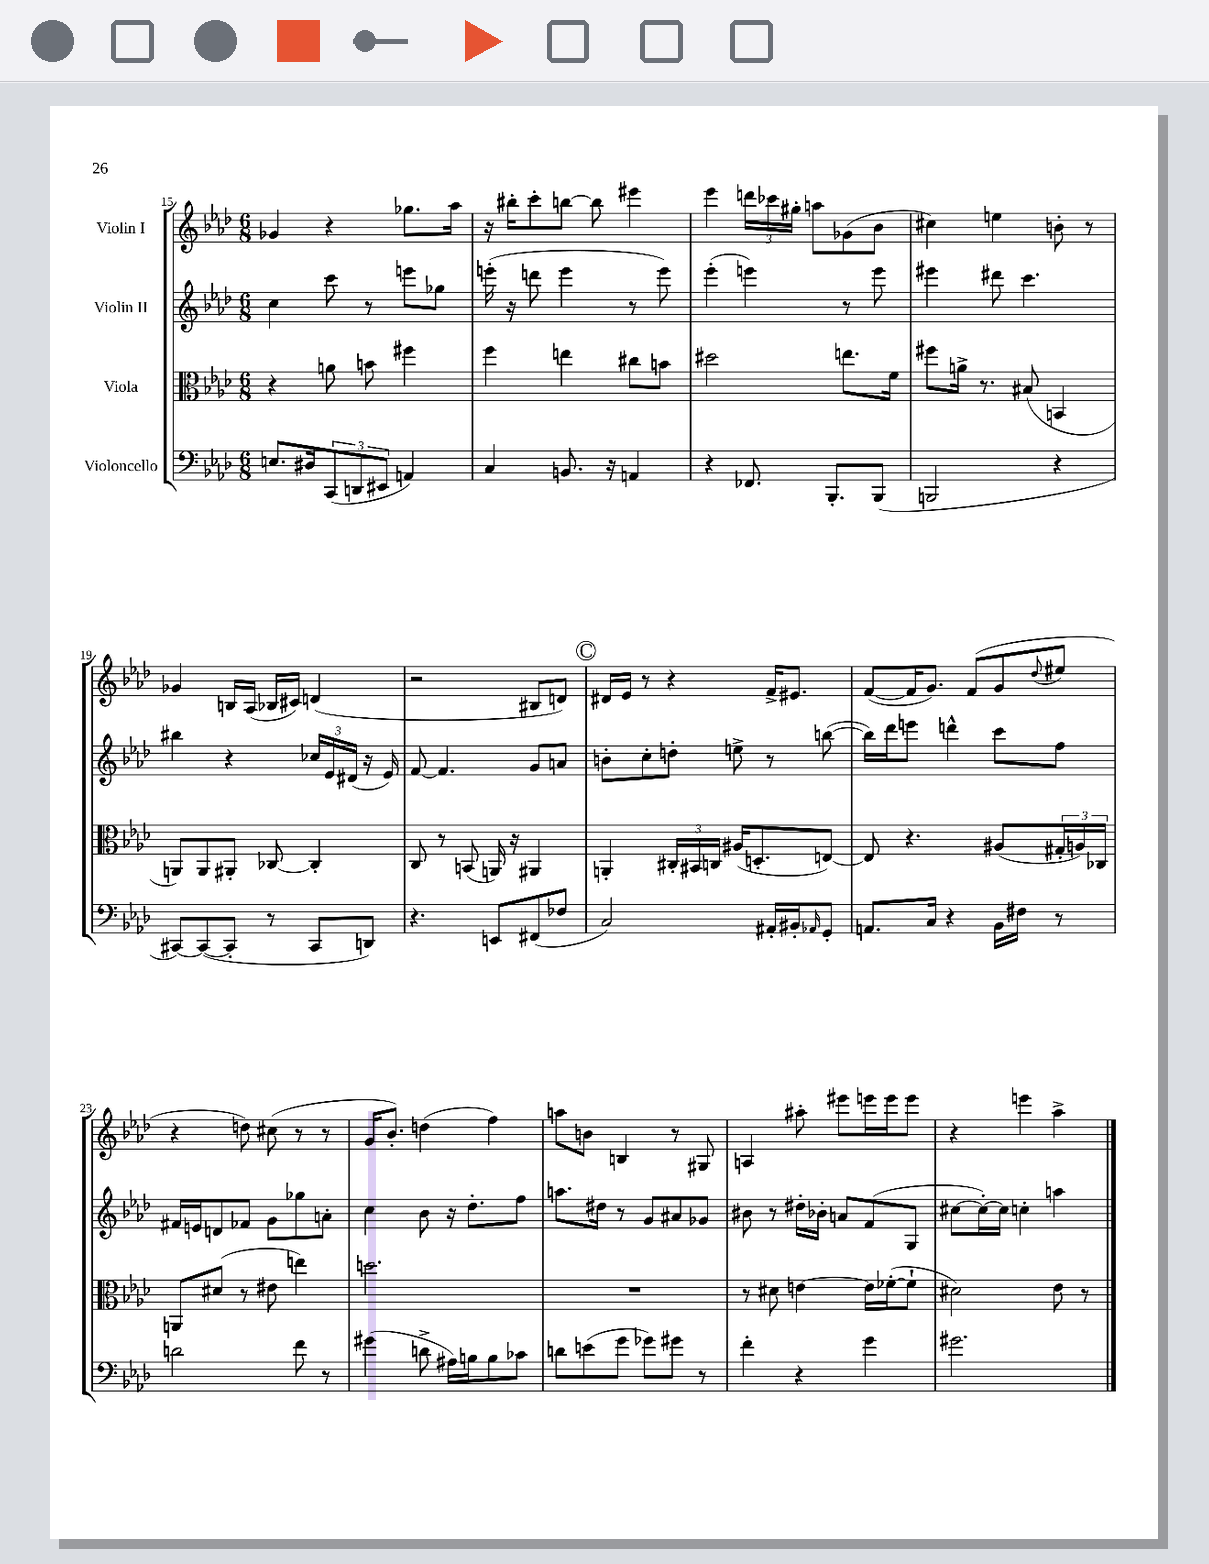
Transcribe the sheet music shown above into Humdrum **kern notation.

**kern	**kern	**kern	**kern
*staff4	*staff3	*staff2	*staff1
*clefF4	*clefC3	*clefG2	*clefG2
*k[b-e-a-d-]	*k[b-e-a-d-]	*k[b-e-a-d-]	*k[b-e-a-d-]
*M6/8	*M6/8	*M6/8	*M6/8
8.E/L	4r	4cc\	4g-/
16D#/k	.	.	.
(12CC/	8a\	8ccc\	4r
12DD/	.	.	.
.	8b\	8r	.
12EE#/J	.	.	.
4AA/)	4ff#\	8eee\L	8.gg-\L
.	.	8gg-\J	.
.	.	.	16aa-\Jk
=	=	=	=
4C/	4ff\	(16eee'\	16r
.	.	16r	16bb#'\LK
.	.	8ddd\	8ccc'\
8.BB/	4ee\	4eee\	[8bb\J
.	.	.	8bb\]
16r	.	.	.
4AA/	8cc#\L	8r	4eee#\
.	8b\J	8eee\)	.
=	=	=	=
4r	2dd#\	(4eee-'\	4eee-\
8.FF-/	.	4eee\)	24ddd\LL
.	.	.	24ccc-\
.	.	.	24gg#'\JJ
.	.	.	8aa\L
8.BBB-'/L	.	.	.
.	8.ee\L	8r	(8g-\
(8BBB-/J	.	8eee\	8b-\J
.	16f\Jk	.	.
=	=	=	=
2BBB/	8ff#\L	4eee#\	4cc#\)
.	16a^\Jk	.	.
.	8.r	.	.
.	.	8ddd#\	4ee\
.	(8B#/	4.ccc\	.
4r	4BB/	.	8b'\
.	.	.	8r
=	=	=	=
[8CC#/L)	8AA/L)	4bb#\	4g-/
(8CC#/_	8AA/	.	.
8CC#'/]J	8AA#'/J	4r	16B/LL
.	.	.	(16A-/JJ
8r	[8C-/	.	16B-/LL
.	.	.	16c#/JJ)
8CC#/L	4C-'/]	24cc-/LL	(4d/
.	.	24e-/	.
.	.	(24d#/JJ	.
8DD/J)	.	16r	.
.	.	16e-/)	.
=	=	=	=
4.r	8C/	[8f/	2r
.	8r	4.f/]	.
.	(8BB/	.	.
8EE/L	16AA/)	.	.
.	16r	.	.
(8FF#/	4AA#/	8g/L	8B#/L
8F-/J	.	8a/J	8d/J)
=	=	=	=
2C/)	4AA'/	8b'\L	16d#/LL
.	.	.	16e-/JJ
.	.	8cc'\	8r
.	24C#'/LL	8dd'\J	4r
.	24BB#/	.	.
.	24C/JJ	.	.
.	(16A#/LK	8ee^\	.
.	8.D'/	.	.
16AA#'/LL	.	8r	16f^/LK
16BB#'/J	.	.	8.e#/J
16qqAA-/	.	.	.
8GG'/J	[8E/J)	([8bb\	.
=	=	=	=
8.AA/L	8E/]	16bb\]LL)	([8f/L
.	.	16ddd-\J	.
.	4.r	8eee\J	16f/]K
16C/Jk	.	.	8.g/J)
4r	.	4ddd^^\	.
.	.	.	(8f/L
16BB-\LL	(8A#/L	8ccc\L	8g/
16F#\JJ	.	.	.
.	.	.	8qqdd-/
8r	24G#'/L	8ff\J	8ee#/J
.	24A/)	.	.
.	24C-/JJ	.	.
=	=	=	=
2d\	8AA/L	16f#/LL	4r
.	.	16e/J	.
.	(8d#/J	8d/	.
.	8r	8f-/J	8dd\)
.	8e#\	8g\L	(8cc#\
8f\	4ee\)	8gg-\	8r
8r	.	8a'\J	8r
=	=	=	=
(4g#\	2.dd\	4cc\	16g/LK
.	.	.	8.b-'/J)
8d^\	.	8b-\	(4dd\
16A#\LL)	.	16r	.
16B\J	.	8.dd-'\L	.
8B\	.	.	4ff\)
8c-\J	.	8ff\J	.
=	=	=	=
8d\L	2.r	8.aa\L	8aa\L
(8e\	.	.	8b\J
.	.	16dd#\Jk	.
8g\J	.	8r	4B/
8g-\L)	.	8g/L	.
8g#\J	.	8a#/	8r
8r	.	8g-/J	8G#/
=	=	=	=
4f'\	8r	8b#\	4A/
.	8d#\	8r	.
4r	[4e\	16dd#'\LL	8aa#'\
.	.	16b-'\JJ	.
.	.	8a/L	8eee#\L
4g\	16e\]LL	(8f/	16eee\L
.	([16f-'\J	.	16eee\J
.	8f-`\]J	8G/J	8eee\J
=	=	=	=
2.g#\	2d#\)	[8cc#\L	4r
.	.	16cc#'\_L)	.
.	.	16cc#\]JJ	.
.	.	4cc'\	4eee\
.	8e-\	4aa\	4aa-^\
.	8r	.	.
==	==	==	==
*-	*-	*-	*-
